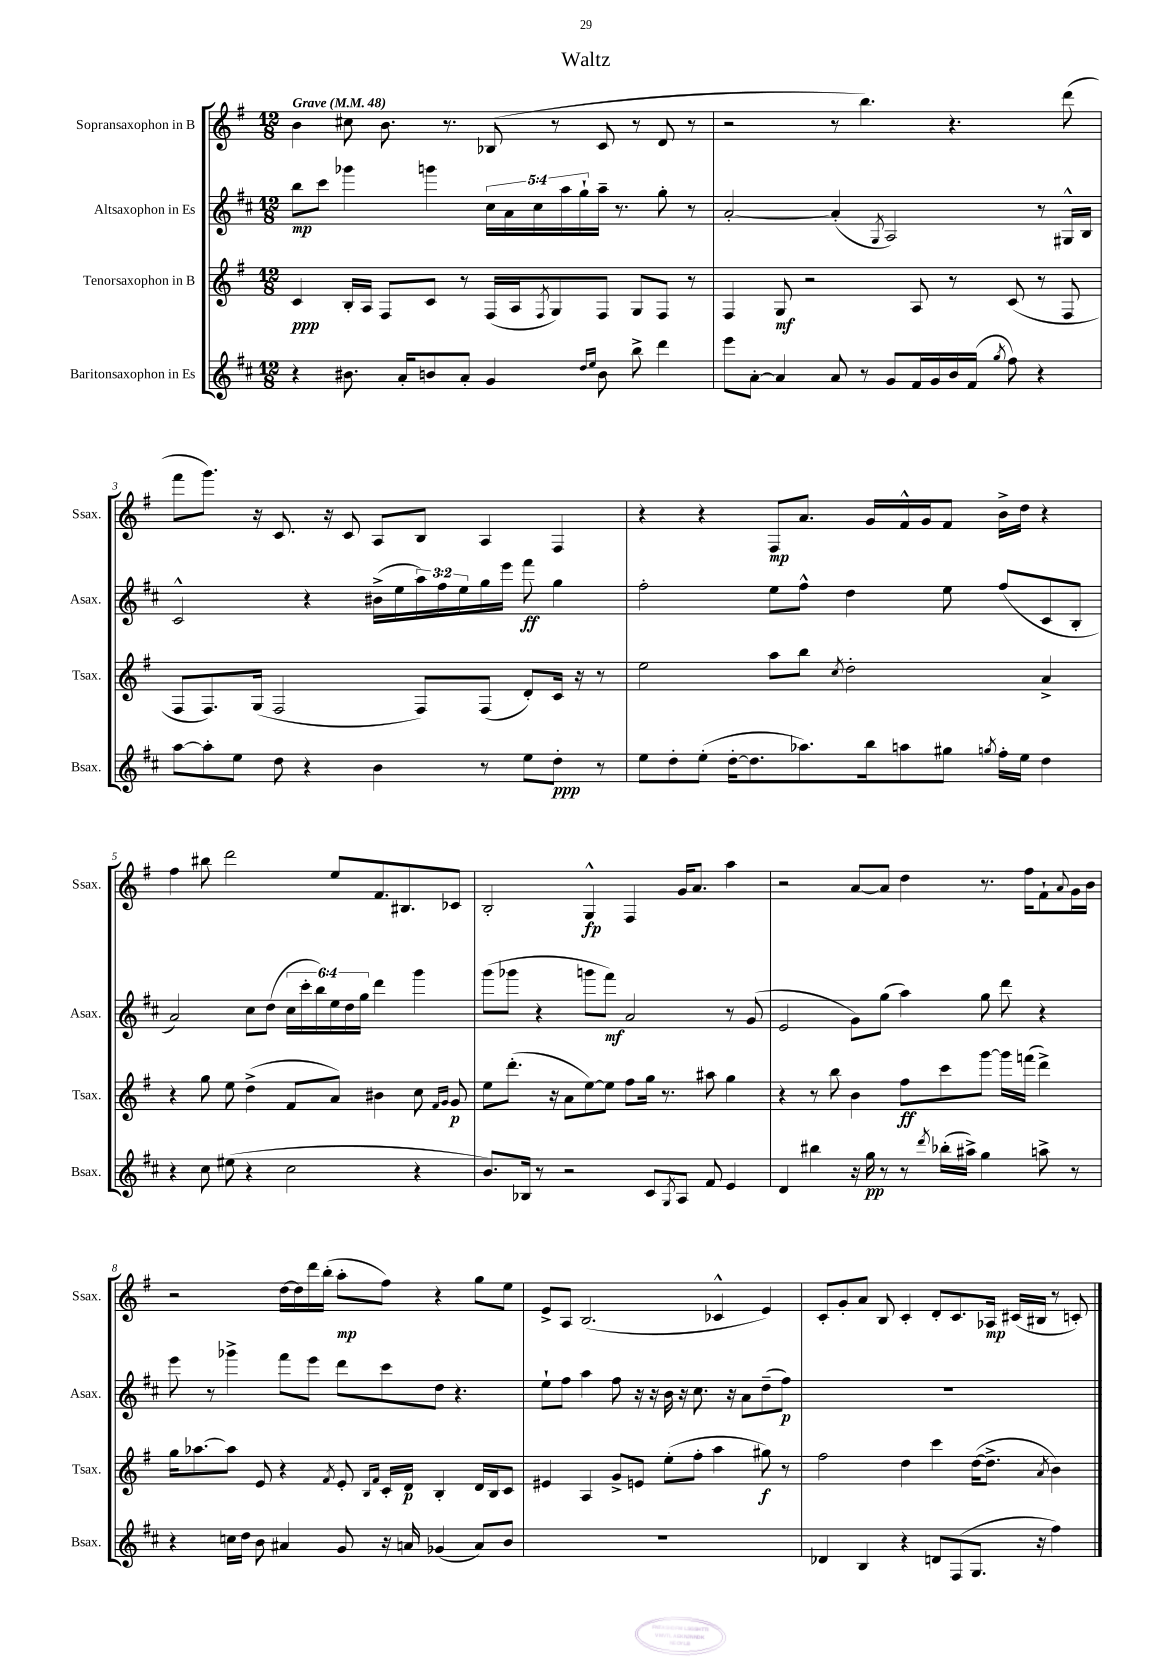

**kern	**dynam	**kern	**dynam	**kern	**dynam	**kern	**dynam
*part4	*part4	*part3	*part3	*part2	*part2	*part1	*part1
*staff4	*staff4	*staff3	*staff3	*staff2	*staff2	*staff1	*staff1
*I"Baritonsaxophon in Es	*	*I"Tenorsaxophon in B	*	*I"Altsaxophon in Es	*	*I"Sopransaxophon in B	*
*I'Bsax.	*	*I'Tsax.	*	*I'Asax.	*	*I'Ssax.	*
*clefG2	*	*clefG2	*	*clefG2	*	*clefG2	*
*k[f#c#]	*	*k[f#]	*	*k[f#c#]	*	*k[f#]	*
*M12/8	*	*M12/8	*	*M12/8	*	*M12/8	*
*MM48	*	*MM48	*	*MM48	*	*MM48	*
=1	=1	=1	=1	=1	=1	=1	=1
!	!	!	!	!	!	!LO:TX:a:B:t=Grave	!
4r	.	4c/	ppp	8bb\L	mp	4b\	.
.	.	.	.	8ccc#\J	.	.	.
8.b#X\	.	16B'/LL	.	4ggg-X\	.	8cc#X\	.
.	.	16A/JJ	.	.	.	.	.
.	.	8F#/L	.	.	.	8.b\	.
16a'/KL	.	.	.	.	.	.	.
8bn/	.	8c/J	.	4gggn\	.	.	.
.	.	.	.	.	.	8.r	.
8a'/J	.	8r	.	.	.	.	.
4g/	.	(16F#/LL	.	20cc#\LL	.	(8B-X/	.
.	.	.	.	20a\	.	.	.
.	.	16A/J	.	.	.	.	.
.	.	.	.	20cc#\	.	.	.
.	.	8qF#/	.	.	.	.	.
.	.	8G/)	.	.	.	8r	.
.	.	.	.	20aa\	.	.	.
.	.	.	.	20gg`\	.	.	.
16qqdd/LL	.	.	.	.	.	.	.
16qqee/JJ	.	.	.	.	.	.	.
8b\	.	8F#/J	.	16aa~\JJ	.	8c/	.
.	.	.	.	8.r	.	.	.
8bb^\	.	8G/L	.	.	.	8r	.
4ddd\	.	8F#/J	.	8gg'\	.	8d/	.
.	.	8r	.	8r	.	8r	.
=2	=2	=2	=2	=2	=2	=2	=2
8eee\L	.	4F#/	.	[2a'/	.	2r	.
[8a'\J	.	.	.	.	.	.	.
4a/]	.	8G/	mf	.	.	.	.
.	.	2r	.	.	.	.	.
8a/	.	.	.	(4a'/]	.	8r	.
8r	.	.	.	.	.	4.bb\)	.
.	.	.	.	8qG/	.	.	.
8g/L	.	.	.	2A/)	.	.	.
16f#/L	.	8A/	.	.	.	.	.
16g/	.	.	.	.	.	.	.
16b/	.	8r	.	.	.	4.r	.
(16f#/JJ	.	.	.	.	.	.	.
8qgg/	.	.	.	.	.	.	.
8ff#\)	.	(8c/	.	.	.	.	.
4r	.	8r	.	8r	.	.	.
.	.	8F#/	.	16G#X^^/LL	.	(8ddd\	.
.	.	.	.	16B/JJ	.	.	.
!!LO:LB:g=z
=3	=3	=3	=3	=3	=3	=3	=3
[8aa\L	.	8F#/L	.	2c#^^/	.	8fff#\L	.
8aa'\]	.	8.F#/)	.	.	.	8.ggg\J)	.
8ee\J	.	.	.	.	.	.	.
.	.	(16G/Jk	.	.	.	16r	.
8dd\	.	2F#/	.	.	.	8.c/	.
4r	.	.	.	4r	.	.	.
.	.	.	.	.	.	16r	.
.	.	.	.	.	.	8c/	.
4b\	.	.	.	(16b#X^\LL	.	8A/L	.
.	.	.	.	16ee\	.	.	.
.	.	8F#/L)	.	24aa\)	.	8B/J	.
.	.	.	.	24ff#\	.	.	.
.	.	.	.	24ee\	.	.	.
8r	.	(8F#/J	.	16gg\	.	4A/	.
.	.	.	.	16eee\JJ	.	.	.
8ee\L	.	8d'/L)	.	8fff#\	ff	.	.
8dd'\J	ppp	16c/Jk	.	4gg\	.	4F#/	.
.	.	16r	.	.	.	.	.
8r	.	8r	.	.	.	.	.
=4	=4	=4	=4	=4	=4	=4	=4
8ee\L	.	2ee\	.	2ff#'\	.	4r	.
8dd'\	.	.	.	.	.	.	.
(8ee'\J	.	.	.	.	.	4r	.
[16dd'\KL	.	.	.	.	.	.	.
8.dd\]	.	.	.	.	.	.	.
.	.	8aa\L	.	8ee\L	.	8F#/L	mp
8.aa-X\)	.	8bb\J	.	8ff#^^\J	.	8.a/J	.
.	.	8qcc/	.	.	.	.	.
.	.	2dd'\	.	4dd\	.	.	.
16bb\k	.	.	.	.	.	16g/LL	.
8aan\	.	.	.	.	.	16f#^^/	.
.	.	.	.	.	.	16g/J	.
8gg#X\J	.	.	.	8ee\	.	8f#/J	.
8qggn/	.	.	.	.	.	.	.
16ff#'\LL	.	.	.	(8ff#/L	.	16b^\LL	.
16ee\JJ	.	.	.	.	.	16dd\JJ	.
4dd\	.	4a^/	.	8c#/	.	4r	.
.	.	.	.	8B'/J	.	.	.
!!LO:LB:g=z
=5	=5	=5	=5	=5	=5	=5	=5
4r	.	4r	.	2a/)	.	4ff#\	.
8cc#\	.	8gg\	.	.	.	8bb#X\	.
(8ee#X\	.	8ee\	.	.	.	2ddd\	.
4r	.	(4dd^\	.	8cc#\L	.	.	.
.	.	.	.	(8dd\J	.	.	.
2cc#\	.	8f#/L	.	24cc#\LL	.	.	.
.	.	.	.	24ccc#'\	.	.	.
.	.	.	.	24bb\)	.	.	.
.	.	8a/J)	.	24ee\	.	8ee/L	.
.	.	.	.	24dd\	.	.	.
.	.	.	.	24gg\JJ	.	.	.
.	.	4b#X\	.	4ddd\	.	8.f#/	.
.	.	.	.	.	.	8.B#X/	.
4r	.	8cc\	.	4ggg\	.	.	.
.	.	16qqf#/LL	.	.	.	.	.
.	.	16qqg/JJ	.	.	.	.	.
.	.	8g/	p	.	.	8c-X/J	.
=6	=6	=6	=6	=6	=6	=6	=6
8.b/L)	.	8ee\L	.	(8ggg\L	.	2B'/	.
.	.	(8.ddd'\J	.	8ggg-X\J	.	.	.
16B-X/Jk	.	.	.	.	.	.	.
8r	.	.	.	4r	.	.	.
.	.	16r	.	.	.	.	.
2r	.	8a\L	.	.	.	.	.
.	.	[8ee\)	.	8gggn\L	.	4G^^/	fp
.	.	8ee\J]	.	8fff#\J)	mf	.	.
.	.	8ff#\L	.	2a/	.	4F#/	.
8c#/L	.	16gg\Jk	.	.	.	.	.
.	.	8.r	.	.	.	.	.
8qG/	.	.	.	.	.	.	.
8A/J	.	.	.	.	.	16g/KL	.
.	.	.	.	.	.	8.a/J	.
8f#/	.	8aa#X\	.	.	.	.	.
4e/	.	4gg\	.	8r	.	4aa\	.
.	.	.	.	(8g/	.	.	.
=7	=7	=7	=7	=7	=7	=7	=7
4d/	.	4r	.	2e/	.	2r	.
4bb#X\	.	8r	.	.	.	.	.
.	.	8bb\	.	.	.	.	.
16r	.	4b\	.	8g\L)	.	[8a/L	.
16gg\	pp	.	.	.	.	.	.
8r	.	.	.	(8gg\J	.	8a/J]	.
8r	.	8ff#\L	ff	4aa\)	.	4dd\	.
8qddd/	.	.	.	.	.	.	.
(16bb-X'\LL	.	8ccc\	.	.	.	.	.
16aa#X^\JJ)	.	.	.	.	.	.	.
4gg\	.	[8ggg\J	.	8gg\	.	8.r	.
.	.	16ggg\LL]	.	8ddd\	.	.	.
.	.	(16fffn\JJ	.	.	.	16ff#\KL	.
8aan^\	.	4ddd^\)	.	4r	.	8f#`\	.
.	.	.	.	.	.	8qqa/	.
8r	.	.	.	.	.	16g\L	.
.	.	.	.	.	.	16b\JJ	.
!!LO:LB:g=z
=8	=8	=8	=8	=8	=8	=8	=8
4r	.	16gg\KL	.	8eee\	.	2r	.
.	.	[8.aa-X\	.	.	.	.	.
.	.	.	.	8r	.	.	.
16ccn\LL	.	8aa-\J]	.	4ggg-X^\	.	.	.
16dd\JJ	.	.	.	.	.	.	.
8b\	.	8e/	.	.	.	.	.
4a#X/	.	4r	.	8fff#\L	.	[16dd\LL	.
.	.	.	.	.	.	16dd\]	.
.	.	.	.	8eee\J	.	16ddd\	.
.	.	.	.	.	.	(16bb'\JJ	.
.	.	8qf#/	.	.	.	.	.
8g/	.	8e'/	.	8ddd\L	.	8aa'\L	mp
.	.	16qqB/LL	.	.	.	.	.
.	.	16qqf#/JJ	.	.	.	.	.
16r	.	16c'/LL	.	8ccc#\	.	8ff#\J)	.
16an/	.	16d/JJ	p	.	.	.	.
(4g-X/	.	4B'/	.	8dd\J	.	4r	.
.	.	.	.	4.r	.	.	.
8a/L)	.	16d/LL	.	.	.	8gg\L	.
.	.	16B/J	.	.	.	.	.
8b/J	.	8c/J	.	.	.	8ee\J	.
=9	=9	=9	=9	=9	=9	=9	=9
1.r	.	4e#X/	.	8ee`\L	.	8e^/L	.
.	.	.	.	8ff#\J	.	8A/J	.
.	.	4A/	.	4aa\	.	(2.B/	.
.	.	8g^/L	.	8ff#\	.	.	.
.	.	8en/J	.	16r	.	.	.
.	.	.	.	16r	.	.	.
.	.	(8ee'\L	.	16b\	.	.	.
.	.	.	.	16r	.	.	.
.	.	8ff#'\J	.	8.cc#\	.	.	.
.	.	4aa\	.	.	.	4c-X^^/	.
.	.	.	.	16r	.	.	.
.	.	.	.	8a\L	.	.	.
.	.	8gg#X\)	f	(8dd~\	.	4e/)	.
.	.	8r	.	8ff#\J)	p	.	.
=10	=10	=10	=10	=10	=10	=10	=10
4d-X/	.	2ff#\	.	1.r	.	8c'/L	.
.	.	.	.	.	.	8g'/	.
4B/	.	.	.	.	.	8a/J	.
.	.	.	.	.	.	8B/	.
4r	.	4dd\	.	.	.	4c'/	.
8dn/L	.	4ccc\	.	.	.	8d'/L	.
(8F#/	.	.	.	.	.	8.c/	.
8.G/J	.	([16dd\KL	.	.	.	.	.
.	.	8.dd^\J]	.	.	.	16A-X/Jk	mp
.	.	.	.	.	.	(16c#X/LL	.
16r	.	.	.	.	.	16B#X/JJ	.
.	.	8qa/	.	.	.	.	.
4ff#\)	.	4b\)	.	.	.	8r	.
.	.	.	.	.	.	8cn'/)	.
==	==	==	==	==	==	==	==
*-	*-	*-	*-	*-	*-	*-	*-
